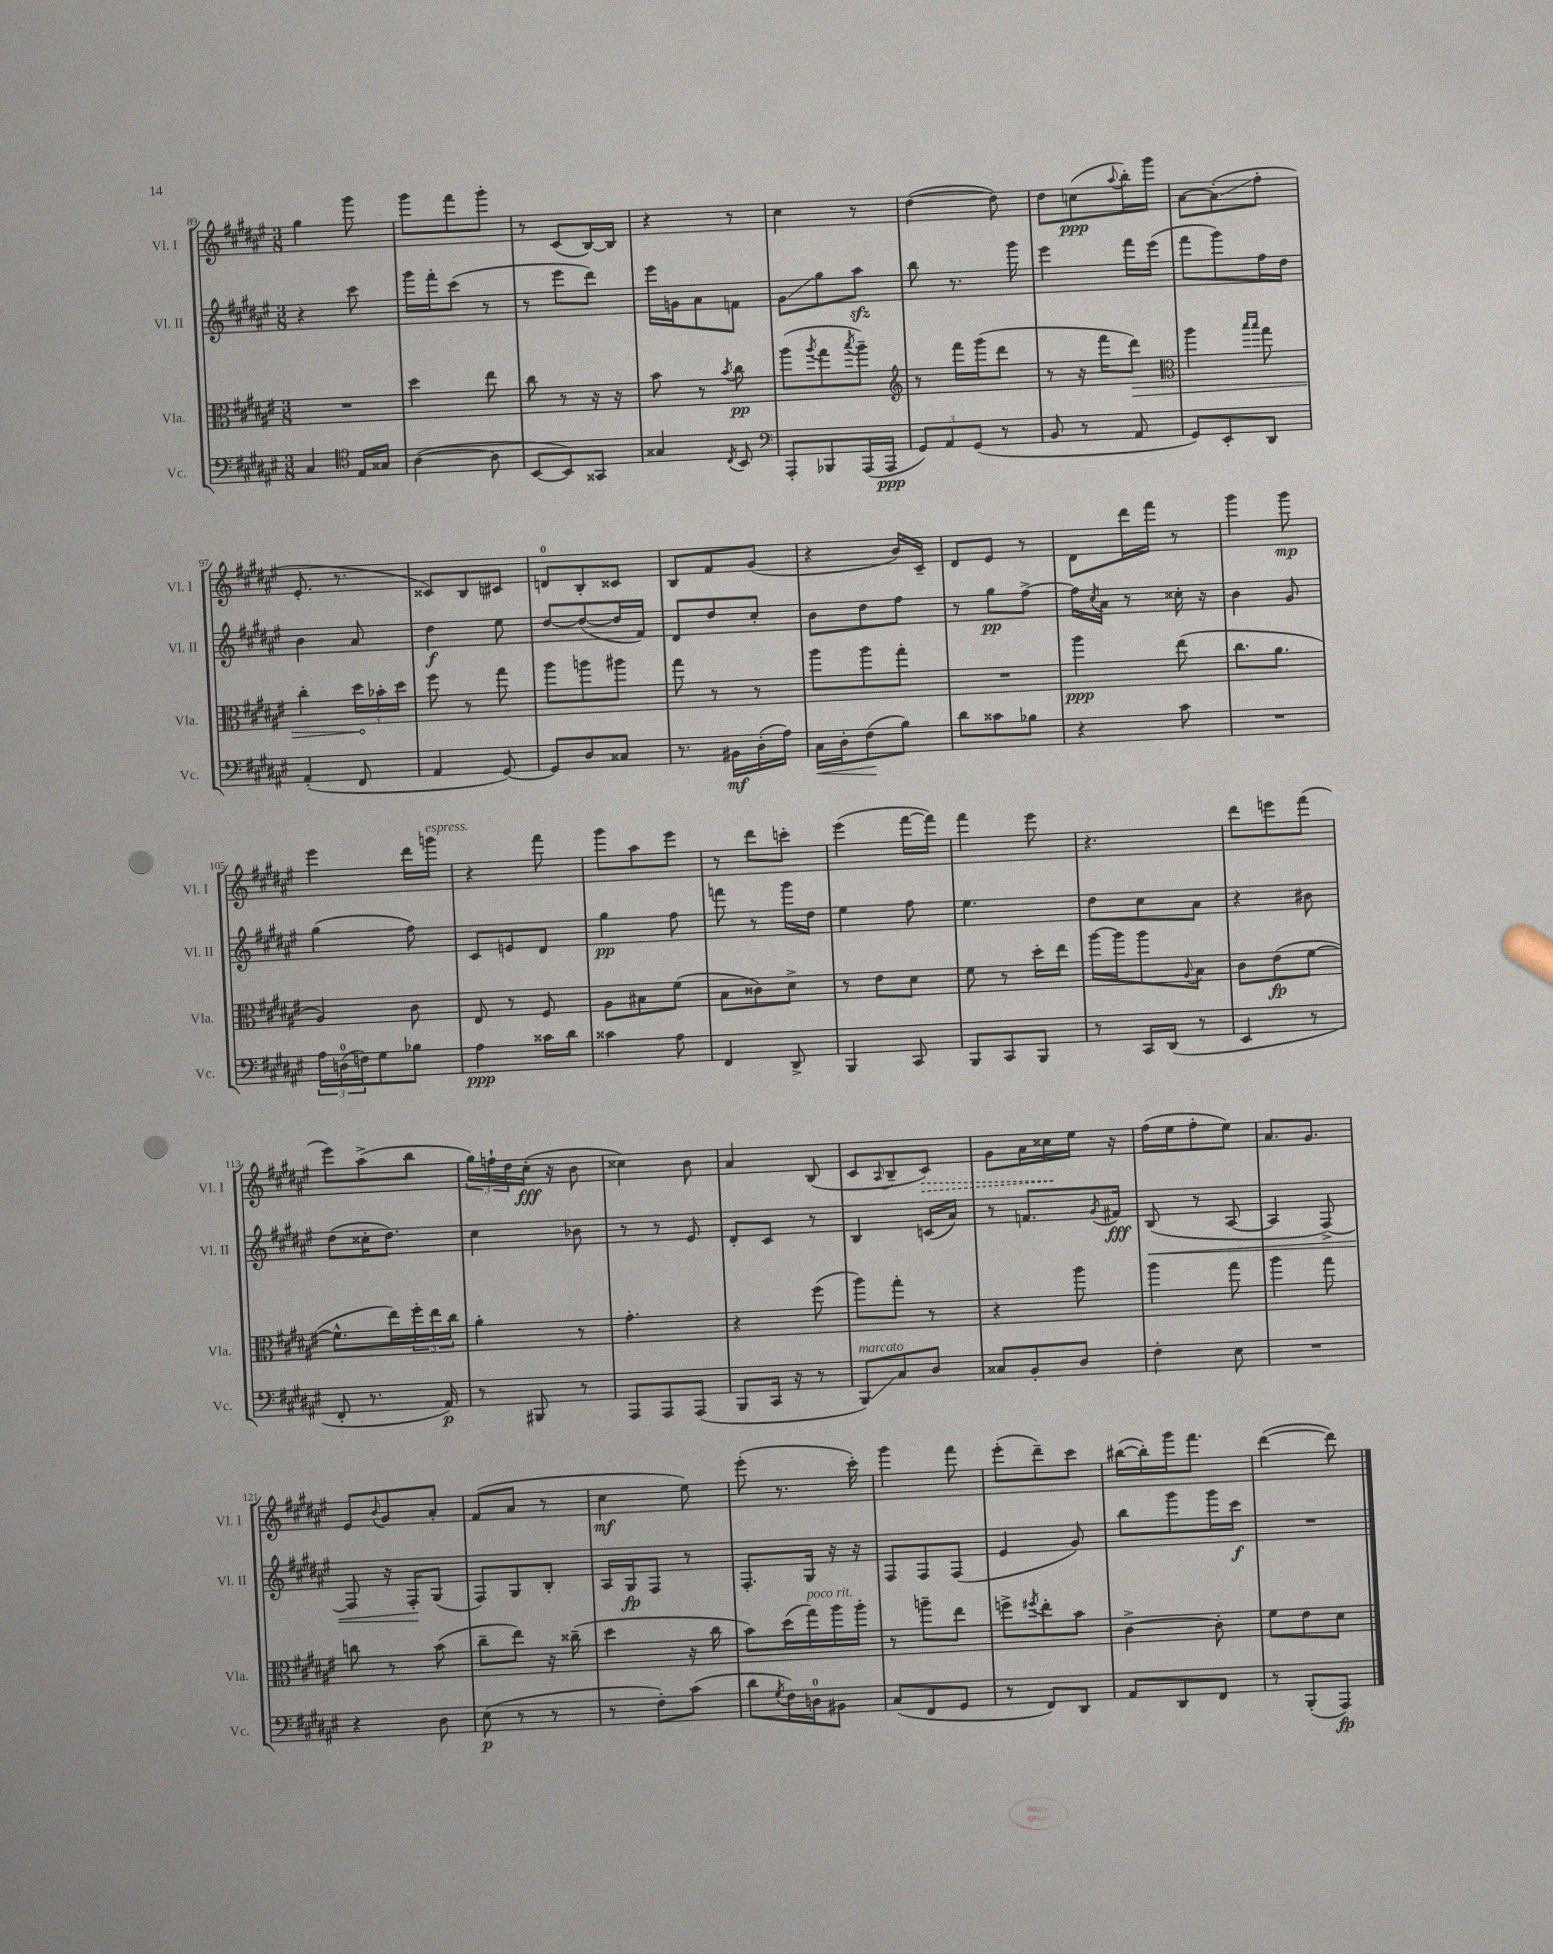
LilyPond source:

<<
\new StaffGroup <<
\new Staff = "s0" \with { instrumentName = "Vl. I" shortInstrumentName = "Vl. I" } {
    \clef treble \key fis \major \numericTimeSignature \time 3/8
    gis''4 gis'''8 |
    gis'''8 fis'''8 gis'''8-. |
    r8 cis'8( b16~) b16 |
    r4 r8 |
    cis''4 r8 |
    dis''4~( dis''8) |
    dis''8 c''8\ppp( \appoggiatura { ais''8 } b''16-.) gis'''16 |
    ais'8~ ais'8-.\glissando( fis''8-. |
    eis'8.-. r8. |
    cisis'8) b8 cis'8 |
    d'8-0 b8-. cisis'8 |
    b8 fis'8 gis'8( |
    r4 b'16) cis'16-- |
    dis'8 eis'8 r8 |
    dis'8 dis'''16 fis'''16 r8 |
    gis'''4 gis'''8\mp |
    eis'''4 dis'''16 g'''16^\markup { \italic "espress." } |
    r4 fis'''8 |
    gis'''8 ais''8 eis'''8 |
    r8 dis'''8 c'''8-. |
    eis'''4( fis'''16~ fis'''16) |
    fis'''4 eis'''8 |
    r4. |
    dis'''8 e'''8 fis'''8( |
    eis'''8) ais''8->( b''8 |
    \tuplet 3/2 { gis''16) f''16-! dis''16 } cis''16-.\fff( r16 b'8 |
    cisis''4) b'8 |
    ais'4 b8( |
    cis'8 \appoggiatura { ais8 } b8-- \once \override Hairpin.style = #'dashed-line cis'8\>) |
    gis'8 ais'16 cisis''16\! eis''16 r16 |
    fis''16( eis''16 fis''8-. eis''8) |
    ais'8. gis'8. |
    eis'8 \appoggiatura { b'8 } gis'8 ais'8-. |
    fis'8( ais'8 r8 |
    cis''4\mf eis''8) |
    eis'''8-.( r8. cis'''16-.) |
    gis'''4 fis'''8 |
    eis'''8-.( dis'''8--) cis'''8 |
    bis''16~( bis''16-.) gis'''16 fis'''8. |
    dis'''4~( dis'''8) \bar "|." |
}
\new Staff = "s1" \with { instrumentName = "Vl. II" shortInstrumentName = "Vl. II" } {
    \clef treble \key fis \major \numericTimeSignature \time 3/8
    r4 cis'''8 |
    gis'''16 fis'''16-. cis'''8( r8 |
    r8 eis'''8 dis'''8) |
    eis'''16 g'16 ais'8 f'8 |
    gis'8\glissando gis''8 ais''8\sfz |
    b''8 r8. gis'''16 |
    eis'''4 fis'''16 eis'''16( |
    fis'''8 gis'''8) fis''16 dis''16 |
    b'4 ais'8 |
    dis''4\f eis''8 |
    dis''8~ dis''8~( dis''16 fis'16) |
    dis'8 dis''8 cis''8-. |
    b'8 dis''8 fis''8 |
    r8 gis''8\pp fis''8~-> |
    fis''16 \acciaccatura { cis''8 } ais'16 r8 cisis''16-. r16 |
    b'4 gis'8 |
    gis''4( fis''8) |
    cis'8 e'8 dis'8 |
    gis''4\pp fis''8 |
    f'''8 r8 gis'''16 dis''16 |
    eis''4 fis''8 |
    eis''4. |
    dis''8 cis''8 ais'8 |
    r4 bis'8 |
    dis''8( cisis''16-. dis''8.) |
    cis''4 bes'8 |
    r8 r8 eis'8 |
    dis'8-. cis'8 r8 |
    b4 c'16( ais'16) |
    r8 f'8. \acciaccatura { gis'8 } fis'16\fff |
    b8\<( r8 ais8~ |
    ais4 fis8~->) |
    fis8 r16 fis16-.\! gis8( |
    fis8) gis8 b8-. |
    ais16 gis16\fp fis8 r8 |
    fis8.-. gis16 r16 r16 |
    fis8 fis8 fis8( |
    eis'4 gis'8) |
    b''8 gis'''8 gis'''16 cis'''16\f |
    R4. \bar "|." |
}
\new Staff = "s2" \with { instrumentName = "Vla." shortInstrumentName = "Vla." } {
    \clef alto \key fis \major \numericTimeSignature \time 3/8
    R4. |
    dis''4 eis''8 |
    cis''8 r8 r16 r16 |
    b'8 r8 \acciaccatura { b'8 } cis''8\pp |
    ais''8( \acciaccatura { ais''8 } gis''8 \acciaccatura { b''8 } ais''8--) |
    \clef treble r8 fis'''16 gis'''16( dis'''8 |
    r8 r16 fis'''16 \once \override Hairpin.circled-tip = ##t dis'''8\>) |
    \clef alto ais''4 \grace { b''16 b''16 } gis''8 |
    cis''4-. \tuplet 3/2 { dis''16\! bes'16-. dis''16 } |
    fis''8 r8 gis''8 |
    ais''8 a''8 ais''8 |
    gis''8 r8 r8 |
    ais''8 ais''8 gis''8-. |
    R4. |
    ais''4\ppp eis''8( |
    cis''8. ais'8. |
    ais4) cis'8 |
    eis8 r8 fis8 |
    ais8 bis8 fis'8( |
    b8 cisis'8) dis'8-> |
    r8 eis'8 dis'8 |
    fis'8 r8 dis''16-. eis''16 |
    ais''16~ ais''16 ais''8 \appoggiatura { ais8 } b8 |
    cis'8 eis'8\fp( fis'8~ |
    fis'8.-^ eis''16) \tuplet 3/2 { fis''16-. eis''16 cis''16 } |
    ais'4-. r8 |
    gis'4.-. |
    r4 fis''8( |
    ais''8) gis''8-. r8 |
    r4 ais''8 |
    ais''4 gis''8 |
    ais''4 gis''8 |
    c''8 r8 b'8( |
    cis''8-- eis''8) r16 cisis''16--( |
    dis''4 r16 cis''16 |
    b'8) dis''16( gis''16^\markup { \italic "poco rit." }) ais''16 ais''16-. |
    r8 a''8-- eis''8 |
    f''8-> \acciaccatura { fis''8 } eis''8-. b'8 |
    cis'4~-> cis'8-. |
    fis'8 eis'8 dis'8 \bar "|." |
}
\new Staff = "s3" \with { instrumentName = "Vc." shortInstrumentName = "Vc." } {
    \clef bass \key fis \major \numericTimeSignature \time 3/8
    cis4 \clef tenor eis16 gisis16 |
    ais4~( ais8 |
    b,8~ b,8) gisis,8 |
    gisis4 \acciaccatura { cis8 } b,8 |
    \clef bass ais,,8-. bes,,8 ais,,16( ais,,16\ppp |
    \tuplet 3/2 { gis,8) ais,8 gis,8( } r8 |
    b,8 r8 ais,8 |
    gis,8) eis,8-. dis,8 |
    ais,4-.( fis,8 |
    ais,4 gis,8~) |
    gis,8 dis8 cisis8 |
    r8. bis,16\mf dis16-.( ais16) |
    cis16\< dis16-. fis8\!( b8) |
    dis'8 cisis'8 bes8 |
    r4 cis'8 |
    R4. |
    \tuplet 3/2 { ais16 d16-0( f16) } gis8 bes8 |
    ais4\ppp cisis'16 dis'16 |
    cisis'4 ais8 |
    fis,4 dis,8-> |
    b,,4 cis,8 |
    b,,8 cis,8 b,,8 |
    r8 cis,16 dis,16( r8 |
    eis,4 r8 |
    fis,8-. r8. ais,16\p) |
    r8 bis,,8 r8 |
    ais,,8 ais,,8 ais,,8( |
    b,,8 cis,16 r16 r8 |
    b,,8\glissando^\markup { \italic "marcato" }) cis8 dis8 |
    cisis8 b,8-. dis8 |
    fis4-. eis8 |
    R4. |
    r4 dis8 |
    eis8\p( r8 r8 |
    r8 fis8-.) cis'8( |
    dis'8 \acciaccatura { gis8 } fis16) d16-0 bis,8 |
    cis8( fis,8 gis,8 |
    r8 fis,8) dis,8 |
    ais,8 dis,8 fis,8 |
    r8 b,,8-.( ais,,8\fp) \bar "|." |
}
>>
>>
\layout { \context { \Score currentBarNumber = #89 } }
